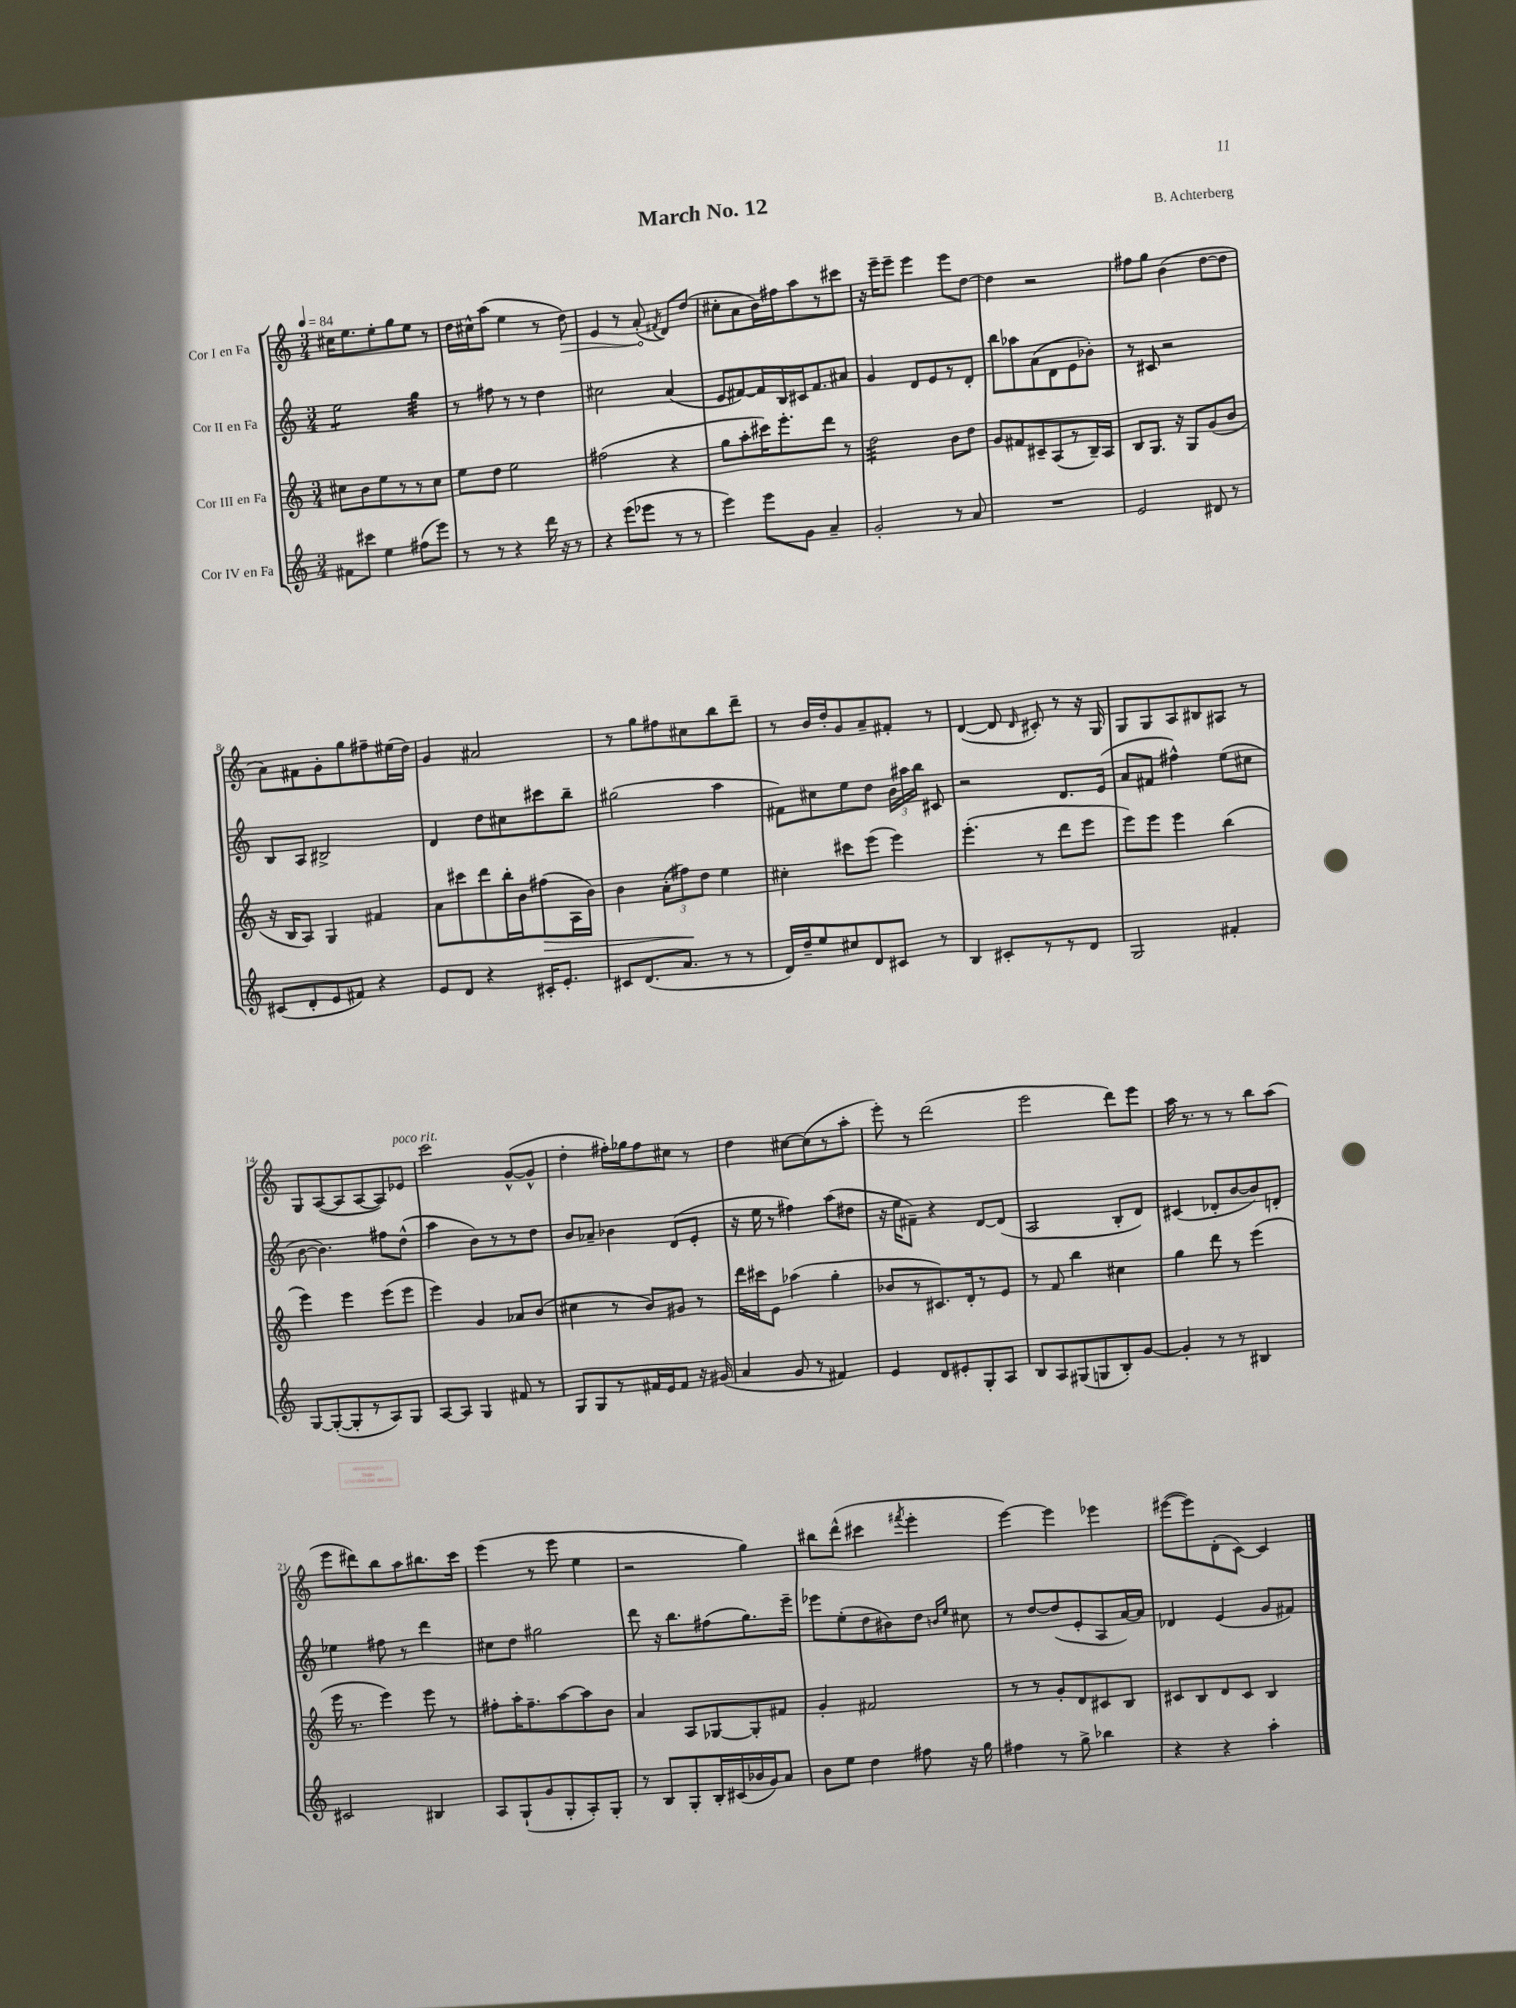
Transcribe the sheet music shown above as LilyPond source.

\header { title = "March No. 12" composer = "B. Achterberg" }
<<
\new StaffGroup <<
\new Staff = "s0" \with { instrumentName = "Cor I en Fa" } {
    \clef treble \key c \major \numericTimeSignature \time 3/4 \tempo 4 = 84
    \autoBeamOff cis''16[ e''8. e''8-. g''8 e''8] r8 |
    d''16[ cis''16-^ a''8]( e''4 r8 \once \override Hairpin.circled-tip = ##t d''8\>) |
    e'4 r8 a'8-.\!( \acciaccatura { fis'8 } d'8[) d''8]( |
    cis''8[-. a'8 b'16) fis''16 a''8 r8 cis'''8] |
    r16 e'''16[-- e'''8]-- e'''4 e'''8[ d''8]~ |
    d''4 r2 |
    fis''8[ g''8] b'4( d''8[~ d''8] |
    a'8[) fis'8 g'8-. g''8 fis''8-- eis''16( d''16]) |
    g'4 ais'2 |
    r8 g''8[ fis''8 cis''8 b''8 d'''8]-- |
    r8 b'16[ d''16-. g'8 a'8-- fis'8]-. r8 |
    d'4~( d'8 \grace { d'16 } cis'8-.) r8 r16 g16 |
    g8[ g8 a8 bis8 ais8] r8 |
    g8[ a8~( a8 a8~ a8) ees'8]^\markup { \italic "poco rit." } |
    c'''2 g'8[~-^( g'8]-^ |
    d''4-. fis''16[-.) ges''16 fis''8 cis''8] r8 |
    d''4 cis''8[~ cis''8( r8 a''8]-. |
    e'''8-.) r8 d'''2( |
    e'''2 d'''8[) e'''8] |
    a''16 r8. r8 r8 b''8[ a''8]( |
    e'''8[ dis'''8) b''8 a''8 bis''8. c'''16] |
    e'''4( r8 e'''8 e''4 |
    r2 g''4) |
    bis''8[ d'''8]-^( cis'''4 \acciaccatura { fis'''8 } e'''4-. |
    e'''4~) e'''4 ees'''4 |
    eis'''8[~( eis'''8) d'8-.( c'8]~) c'4 \bar "|." |
}
\new Staff = "s1" \with { instrumentName = "Cor II en Fa" } {
    \clef treble \key c \major \numericTimeSignature \time 3/4
    \autoBeamOff e''2:8 g''4:32 |
    r8 fis''8 r8 r8 d''4 |
    cis''2 a'4( |
    e'8[ fis'8~) fis'16 b16 cis'16 fis'8. ais'8] |
    g'4 d'8[ e'8 r8 d'8]-. |
    b''8[ aes''8 a'8( d'8 e'8 bes'8]-.) |
    r8 cis'8 r2 |
    b8[ a8] bis2-> |
    d'4 d''8[ cis''8 cis'''8 b''8]-- |
    gis''2( a''4 |
    fis'8[) cis''8 e''8 d''8] \tuplet 3/2 { b'16[ ais''16 b''16] } cis'8 |
    r2 d'8.[ e'16]( |
    a'8[ fis'8] fis''4-^) e''8[( cis''8] |
    b'8~ b'4.) fis''8[ d''8]-^( |
    a''4 b'8[) r8 r8 d''8] |
    b'8[ aes'8]-- bes'4 d'8[( e'8]-. |
    r16 e''16 r8 fis''4) a''8[( dis''8] |
    r16 e''16[ fis'8]--) r4 d'8[~ d'8]( |
    a2 b8[-. d'8]) |
    cis'4( des'8[-. b'8~ b'8) d'8]-. |
    ees''4 fis''8 r8 d'''4 |
    cis''8[ d''8] gis''2 |
    d'''8 r16 b''8.[ fis''8( g''8.) e'''16]-- |
    ees'''8[ e''8-.( d''8 bis'8) d''8] \grace { b'16[ e''16] } cis''8 |
    r8 d''8[~ d''8( e'8-. a8 a'16~) a'16] |
    des'4 e'4( g'8[ fis'8]) \bar "|." |
}
\new Staff = "s2" \with { instrumentName = "Cor III en Fa" } {
    \clef treble \key c \major \numericTimeSignature \time 3/4
    \autoBeamOff cis''8[ b'8 e''8 r8 r8 cis''8] |
    e''8[ d''8] e''2 |
    fis''2( r4 |
    g''8[ a''8-. cis'''16) e'''8.-. d'''8] r8 |
    d''2:32 b'8[ d''8] |
    g'8[ fis'8 cis'8-- a8( r8 b16--) a16] |
    b8[ g8.] r16 g8[ g'8( b'8] |
    r16 b16[ a8]) g4 fis'4 |
    a'8[ cis'''8 d'''8 b''16-. b'16 fis''8\>( a16 b'16]) |
    b'4 \tuplet 3/2 { a'8[-.( fis''8\!) d''8] } e''4 |
    cis''4-. cis'''8[ e'''8]( e'''4) |
    e'''4.-.( r8 d'''8[ e'''8] |
    e'''8[) e'''8] e'''4 b''4( |
    e'''4) e'''4 e'''8[( e'''8] |
    e'''4) g'4 aes'8[ b'8]( |
    cis''4 r8 b'8[) gis'8] r8 |
    d'''16[ cis'''16 e'8] aes''4( g''4-. |
    bes'8[ r8 cis'8.) d'16-. r8 e'8] |
    r8 f'8 b''4 cis''4 |
    g''4 d'''8 r8 e'''4( |
    e'''16 r8. e'''4) e'''8 r8 |
    fis''8[-. a''16-. fis''8.-- a''8~ a''8 b'8] |
    a'4 a8[ ges8~ ges8-. fis'8] |
    g'4-. fis'2 |
    r8 r8 g'8[-. d'8 cis'8 b8] |
    cis'8[ b8 d'8 cis'8] b4 \bar "|." |
}
\new Staff = "s3" \with { instrumentName = "Cor IV en Fa" } {
    \clef treble \key c \major \numericTimeSignature \time 3/4
    \autoBeamOff fis'8[ cis'''8] e''4 fis''8[( e'''8]) |
    r8 r8 r4 d'''16 r16 r8 |
    r4 e'''8[( ees'''8] r8 r8 |
    e'''4) e'''8[ g'8] a'4-- |
    g'2-. r8 a'8 |
    R2. |
    e'2 dis'8 r8 |
    cis'8[( d'8-. e'8 fis'8]) r4 |
    e'8[ d'8] r4 cis'16[-. e'8.]-. |
    cis'8[ d'8.( a'8.] r8 r8 |
    d'16[) d''16-- e''8 cis''8 d'8 cis'8] r8 |
    b4 cis'8[-. r8 r8 d'8] |
    g2 fis'4-. |
    g8[~ g8~-.( g8-. r8 a8) g8] |
    a8[~ a8] g4 fis'8 r8 |
    g8[ g8 r8 fis'16 e'16 fis'8] r16 gis'16( |
    a'4 g'8 r8 fis'4) |
    e'4 d'8[ eis'8-. g8-. a8] |
    b8[ a8 gis8( g8 b8-.) g'8]~ |
    g'4-. r8 r8 bis4 |
    cis'2 bis4 |
    a8[ g8-!( g'8 g8-. a8-.) g8]-. |
    r8 b8[ g8-. b16-. cis'16( bes'16 g'16) a'8] |
    b'8[ e''8] d''4 fis''8 r16 g''16 |
    fis''4 r8 g''8-> bes''4 |
    r4 r4 a''4-. \bar "|." |
}
>>
>>
